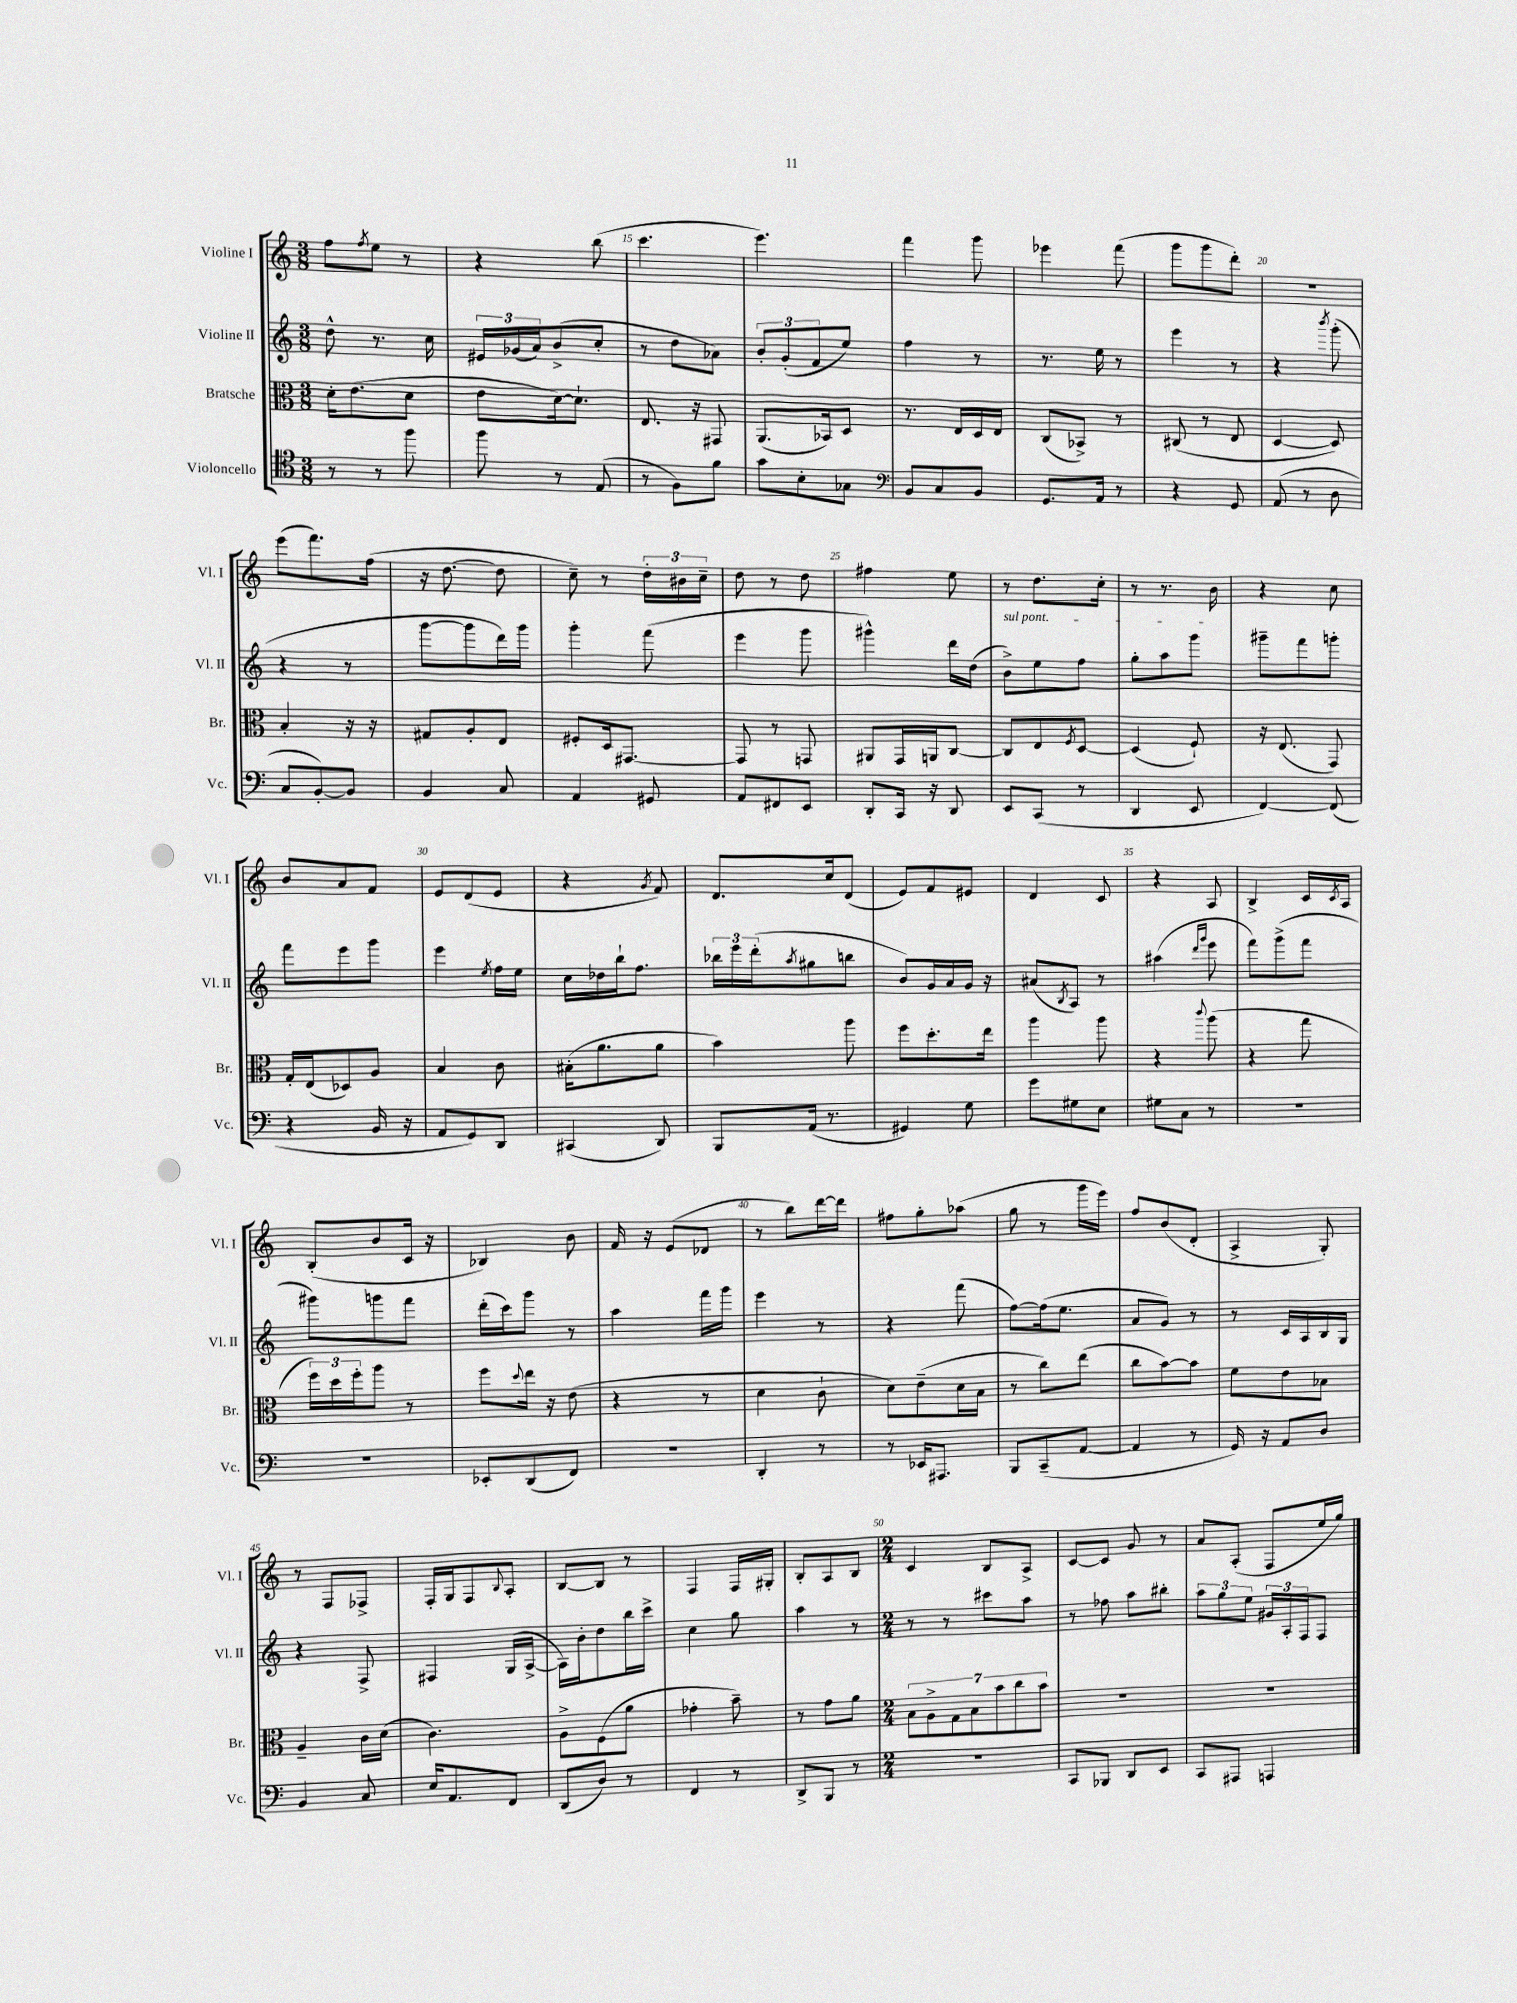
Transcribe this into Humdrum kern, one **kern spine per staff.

**kern	**kern	**kern	**kern
*part4	*part3	*part2	*part1
*staff4	*staff3	*staff2	*staff1
*I"Violoncello	*I"Bratsche	*I"Violine II	*I"Violine I
*I'Vc.	*I'Br.	*I'Vl. II	*I'Vl. I
*clefC4	*clefC3	*clefG2	*clefG2
*k[]	*k[]	*k[]	*k[]
*M3/8	*M3/8	*M3/8	*M3/8
=13	=13	=13	=13
8r	16d'\KL	8dd^^\	8ff\L
.	(8.e\	.	.
.	.	.	8qff/
8r	.	8.r	8ee\J
8ff\	8d\J	.	8r
.	.	16cc\	.
=14	=14	=14	=14
8ff\	8e\L	24e#X/LL	4r
.	.	(24g-X/	.
.	.	24a/J)	.
8r	[16d\k)	(8b^/	.
.	8.d`\J]	.	.
(8E/	.	8cc'/J	(8bb\
=15	=15	=15	=15
8r	8.E/	8r	4.ccc\
8F\L)	.	8dd\L	.
.	16r	.	.
8f\J	8GG#X/	8a-X\J)	.
=16	=16	=16	=16
8g\L	(8.AA/L	12b'/L	4.eee\)
.	.	(12g'/	.
8B'\	.	.	.
.	.	12f/	.
.	16BB-X/k)	.	.
8G-X\J	8D/J	8ee/J)	.
=17	=17	=17	=17
*clefF4	*	*	*
8BB/L	8.r	4ff\	4fff\
8C/	.	.	.
.	16E/LL	.	.
8BB/J	16D/	8r	8ggg\
.	16E/JJ	.	.
=18	=18	=18	=18
8.GG/L	(8C/L	8.r	4eee-X\
.	8BB-X^/J)	.	.
16AA/Jk	.	16ee\	.
8r	8r	8r	(8fff\
=19	=19	=19	=19
4r	(8C#X/	4eee\	8ggg\L
.	8r	.	8ggg\
8GG/	8E/	8r	8ddd'\J)
=20	=20	=20	=20
(8AA/	[4D/	4r	4.r
8r	.	.	.
.	.	8qbbb/	.
8D\	8D/])	(8ggg'\	.
!!LO:LB:g=z
=21	=21	=21	=21
8C/L	4B'/	4r	(8eee\L
[8BB'/)	.	.	8.fff\)
8BB/J]	16r	8r	.
.	16r	.	(16ff\Jk
=22	=22	=22	=22
4BB/	8G#X/L	[8ggg\L	16r
.	.	.	[8.dd\
.	8A'/	8ggg\]	.
8C/	8E/J	16ddd\L)	8dd\]
.	.	16ggg\JJ	.
=23	=23	=23	=23
4AA/	8F#X'/L	4ggg'\	8cc~\)
.	16D/k	.	8r
.	[8.GG#X/J	.	.
8GG#X/	.	(8fff\	24dd'\LL
.	.	.	24b#X\
.	.	.	24cc~\JJ
=24	=24	=24	=24
8AA/L	8GG#/]	4eee\	8dd\
8FF#X/	8r	.	8r
8EE/J	8GGn/	8ggg\	8dd\
=25	=25	=25	=25
8DD'/L	8AA#X/L	4ggg#X^^\)	4ff#X\
16CC/Jk	16GG/L	.	.
16r	16AAn/J	.	.
8DD/	[8C/J	16ddd\LL	8ee\
.	.	(16dd\JJ	.
=26	=26	=26	=26
!	!	!LO:TX:a:i:t=sul pont.	!
8EE/L	8C/L]	8b^\L)	8r
(8CC/J	8E/	8ee\	8.dd\L
.	8qF/	.	.
8r	[8D/J	8ff\J	.
.	.	.	16cc'\Jk
=27	=27	=27	=27
4DD/	(4D/]	8gg'\L	8r
.	.	8aa\	8.r
8EE/	8F`/)	8ggg\J	.
.	.	.	16b\
=28	=28	=28	=28
[4FF/)	16r	8ggg#X~\L	4r
.	(8.E/	.	.
.	.	8fff\	.
(8FF/]	8GG/)	8gggn'\J	8cc\
!!LO:LB:g=z
=29	=29	=29	=29
4r	16G'/LL	8fff\L	8b/L
.	(16E/J	.	.
.	8D-X/)	8eee\	8a/
16BB/	8A/J	8ggg\J	8f/J
16r	.	.	.
=30	=30	=30	=30
8AA/L	4B/	4eee\	8e/L
8GG/)	.	.	(8d/
.	.	8qee/	.
8DD/J	8c\	16ff\LL	8e/J
.	.	16ee\JJ	.
=31	=31	=31	=31
(4CC#X/	(16B#X'\KL	16cc\LL	4r
.	8.a\	16dd-X\	.
.	.	16bb`\J	.
.	.	8.ff\J	.
.	.	.	8qg/
8DD/)	8a\J	.	8f/)
=32	=32	=32	=32
8BBB/L	4b\)	24bb-X\LL	8.d/L
.	.	24eee\	.
.	.	(24ddd'\J	.
.	.	8qaa/	.
(16AA/Jk	.	8gg#X\	.
8.r	.	.	16cc/k
.	8aa\	8bbn\J	(8d/J
=33	=33	=33	=33
4GG#X/)	8ff\L	8b/L)	8e/L)
.	8.dd'\	16g/L	8f/
.	.	16a/	.
8G\	.	16g/JJ	8e#X/J
.	16ee\Jk	16r	.
=34	=34	=34	=34
8g\L	4aa\	(8a#X/L	4d/
.	.	8qB/	.
8G#X\	.	8A/J)	.
8E\J	8aa\	8r	8c/
=35	=35	=35	=35
8G#X\L	4r	(4aa#X\	4r
8C\J	.	.	.
.	.	16qqddd/LL	.
.	8qqccc/	16qqggg/JJ	.
8r	(8aa\	8eee\	8A/
=36	=36	=36	=36
4.r	4r	8fff\L)	4B^/
.	.	(8ggg^\	.
.	8gg\	8fff\J	16c/LL
.	.	.	8qc/
.	.	.	16A/JJ
!!LO:LB:g=z
=37	=37	=37	=37
4.r	24ff\LL)	8ggg#X\L)	(8B'/L
.	24dd\	.	.
.	24ff'\J	.	.
.	8aa\J	8gggn\	8b/
.	8r	8fff\J	16c/Jk
.	.	.	16r
=38	=38	=38	=38
8EE-X'/L	8ff\L	(16ddd'\LL	4B-X/)
.	.	16ccc\J)	.
.	8qqdd/	.	.
(8DD/	16ee\Jk	8ggg\J	.
.	16r	.	.
8FF/J)	(8e\	8r	8b\
=39	=39	=39	=39
4.r	4r	4aa\	16f/
.	.	.	16r
.	.	.	(8e/L
.	8r	16fff\LL	8d-X/J
.	.	16ggg\JJ	.
=40	=40	=40	=40
4DD'/	4d\	4eee\	8r
.	.	.	8bb\L)
8r	8c`\	8r	[16ddd\L
.	.	.	16ddd\JJ]
=41	=41	=41	=41
8r	8d\L)	4r	8ff#X\L
16EE-X/KL	(8e~\	.	8gg'\
8.AAA#X/J	.	.	.
.	16d\L	(8fff\	(8aa-X\J
.	16B\JJ	.	.
=42	=42	=42	=42
8BBB/L	8r	[8ff\L)	8gg\
(8CC~/	8cc\L)	(16ff\k]	8r
.	.	8.ee\J	.
[8AA/J	(8ee\J	.	16ggg\LL
.	.	.	16eee\JJ)
=43	=43	=43	=43
4AA/]	8cc\L	8a/L	8ff/L
.	[8b\)	8g/J)	(8b/
8r	8b\J]	8r	8d'/J
=44	=44	=44	=44
16GG/)	8f\L	8r	4A^/
16r	.	.	.
8AA/L	8e\	16c/LL	.
.	.	16A/	.
8D/J	8B-X\J	16B/	8G'/)
.	.	16G/JJ	.
!!LO:LB:g=z
=45	=45	=45	=45
4BB/	4A~/	4r	8r
.	.	.	8F/L
8C/	16c\LL	8F^/	8F-X^/J
.	(16d\JJ	.	.
=46	=46	=46	=46
16E/KL	4.c\)	4F#X/	16F'/LL
8.AA/	.	.	16G/J
.	.	.	8F/
.	.	.	8qqB/
8FF/J	.	(16G/LL	8A'/J
.	.	[16A^/JJ	.
=47	=47	=47	=47
(8DD/L	8A^\L	16A\LL])	[8B/L
.	.	16b'\J	.
8D/J)	(8F\	8dd\	8B/J]
8r	8a\J	16bb\L	8r
.	.	16ccc^\JJ	.
=48	=48	=48	=48
4FF/	4g-X'\	4cc\	4F/
8r	8b~\)	8gg\	16F/LL
.	.	.	16G#X'/JJ
=49	=49	=49	=49
8DD^/L	8r	4aa\	8B'/L
8BBB/J	8g\L	.	8A/
8r	8a\J	8r	8B/J
=50	=50	=50	=50
*M2/4	*M2/4	*M2/4	*M2/4
2r	14B\L	8r	4c/
.	14A^\	.	.
.	.	8r	.
.	14G\	.	.
.	14B\	.	.
.	.	8ccc#X\L	8B/L
.	14b\	.	.
.	14cc\	.	.
.	.	8aa\J	8A^/J
.	14b\J	.	.
=51	=51	=51	=51
8CC/L	2r	8r	[8c/L
8BBB-X/J	.	8ff-X\	8c/J]
8DD/L	.	8aa\L	8g/
8EE/J	.	8bb#X'\J	8r
=52	=52	=52	=52
8CC/L	2r	12aa\L	8a/L
.	.	12gg\	.
8AAA#X/J	.	.	(8A'/J
.	.	12ee\J	.
4AAAn/	.	24g#X/LL	8F/L
.	.	24A'/	.
.	.	24F/J	.
.	.	8F/J	16ee/L
.	.	.	16gg/JJ)
==	==	==	==
*-	*-	*-	*-
